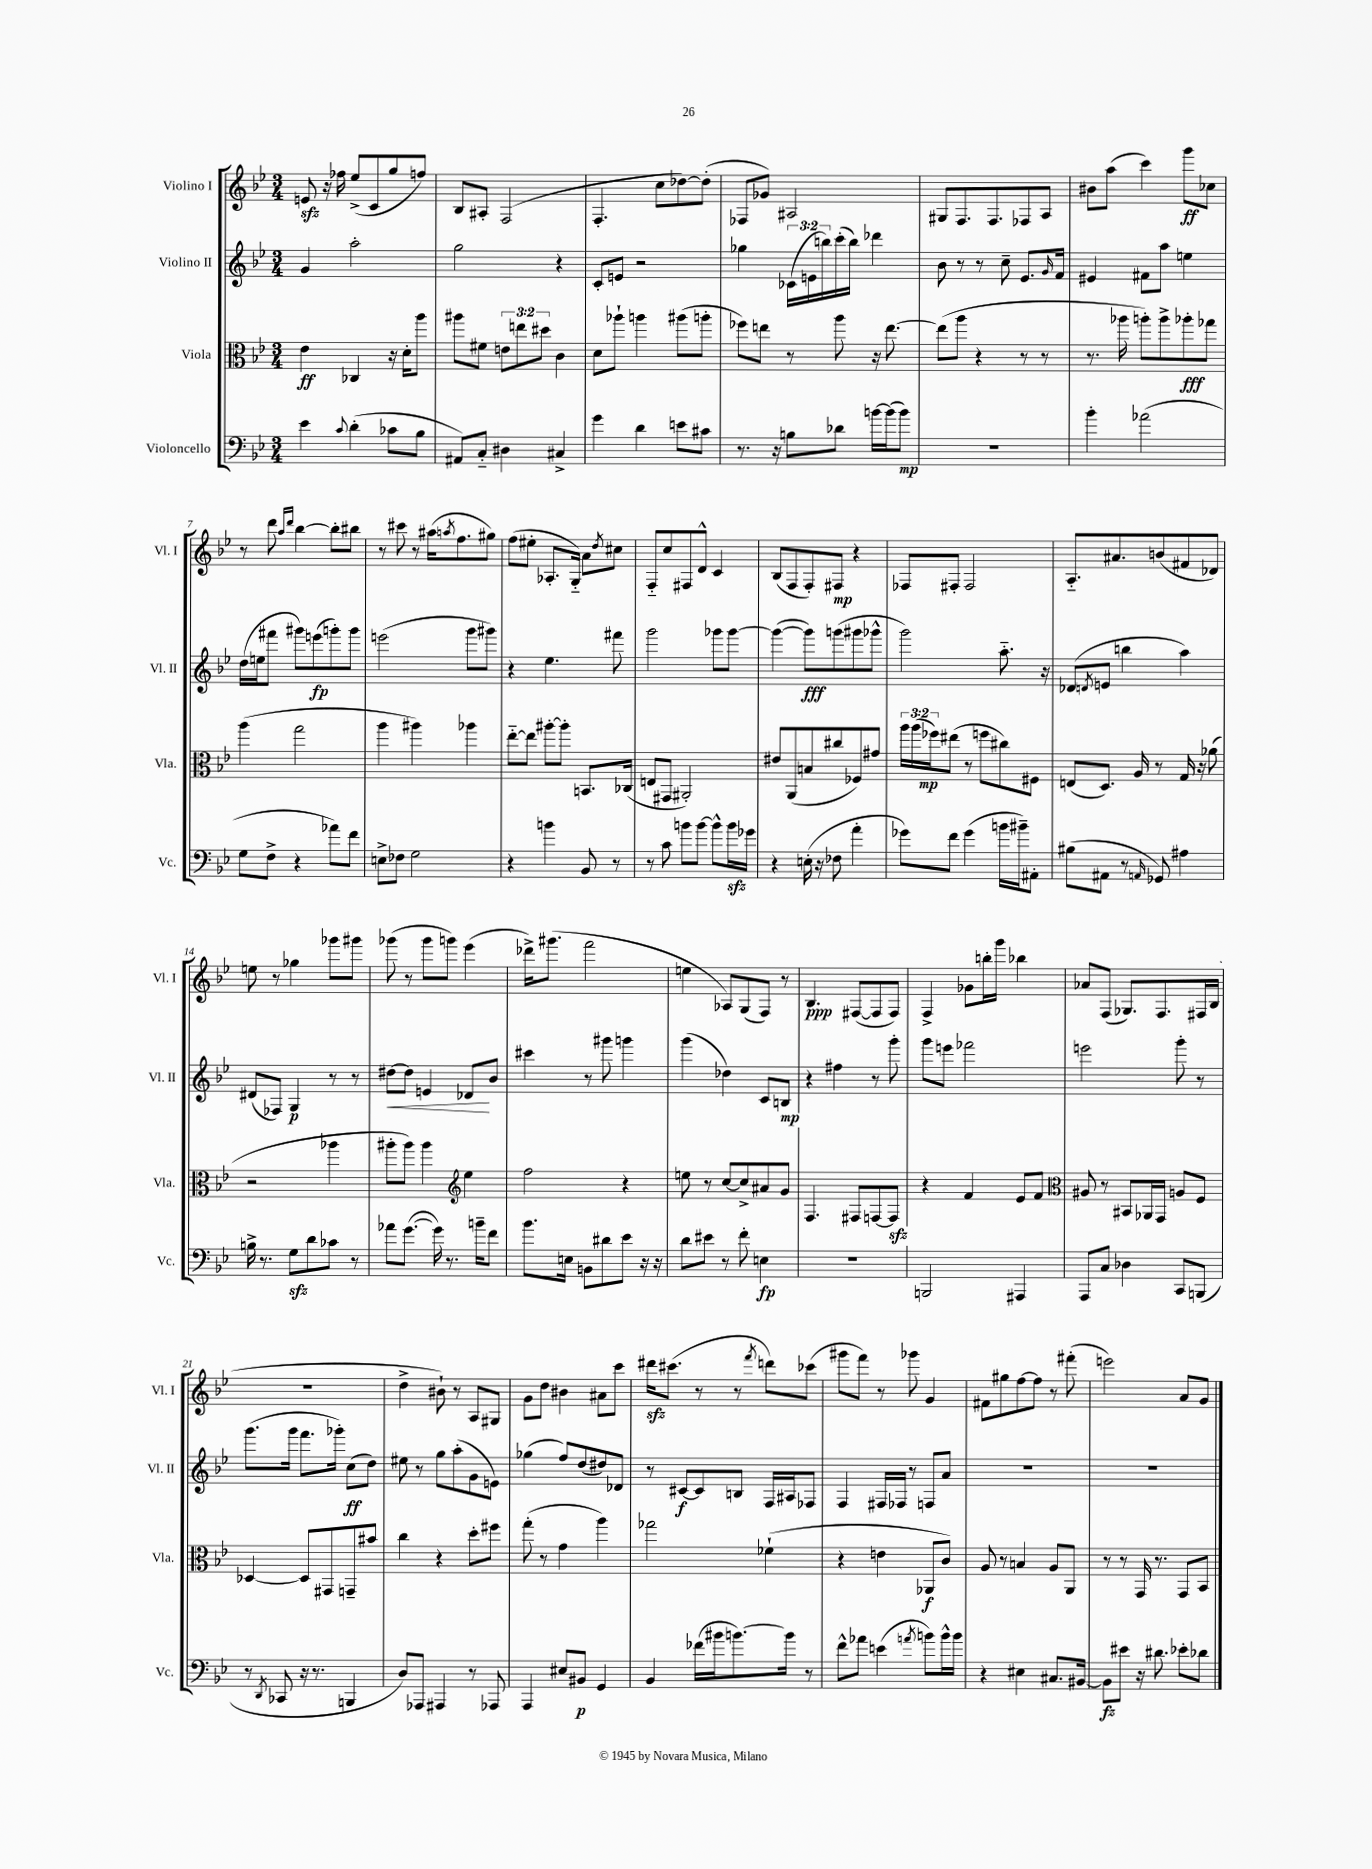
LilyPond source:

<<
\new StaffGroup <<
\new Staff = "s0" \with { instrumentName = "Violino I" shortInstrumentName = "Vl. I" } {
    \clef treble \key bes \major \numericTimeSignature \time 3/4
    e'8\sfz r16 fes''16 ees''8->( c'8 g''8 f''8) |
    bes8 ais8-. f2( |
    f4.-. c''8 des''8~) des''8-.( |
    fes8 ges'8) ais2 |
    gis8 f8. f8. fes8 a8 |
    bis'8 a''8( c'''4) g'''8\ff ces''8 |
    r8 d'''8 \grace { a''16 d'''16 } bes''4~ bes''8-. bis''8 |
    r8 cis'''8 r8 ais''16( \acciaccatura { a''8 } f''8. gis''8) |
    f''8( eis''8-. aes8.-. g16-_) a'8 \acciaccatura { d''8 } cis''8 |
    f8-_ c''8 fis8 d'8-^ c'4 |
    bes8( f8 f8-.) fis8\mp r4 |
    fes8 fis8-. fis2 |
    a8.-_ ais'8. b'8( fis'8 des'8) |
    e''8 r8 ges''4 ges'''8 gis'''8 |
    ges'''8( r8 ges'''8 g'''8) ees'''4( |
    des'''16->) gis'''8.( f'''2 |
    e''4 aes8) g8( f8) r8 |
    bes4.\ppp fis8~( fis8 fis8) |
    f4-> ges'8 b''16-. g'''16 bes''4 |
    aes'8 f8( ges8.) f8. fis16 bes16( |
    R2. |
    d''4-> bis'8-!) r8 a8 gis8 |
    g'8 d''8 bis'4 ais'8 c'''8 |
    dis'''16\sfz cis'''8.( r8 r8 \acciaccatura { f'''8 } d'''8) ces'''8( |
    gis'''8 f'''8) r8 ges'''8 g'4 |
    fis'8 gis''8 f''8~ f''8 r8 fis'''8-.( |
    e'''2) a'8 g'8 \bar "|." |
}
\new Staff = "s1" \with { instrumentName = "Violino II" shortInstrumentName = "Vl. II" } {
    \clef treble \key bes \major \numericTimeSignature \time 3/4 \override Staff.TupletNumber.text = #tuplet-number::calc-fraction-text
    g'4 a''2-. |
    g''2 r4 |
    c'8-. e'8 r2 |
    ges''4 \tuplet 3/2 { ces'16( e'16 b''16) } c'''16-.( b''16) des'''4 |
    bes'8 r8 r8 c''8-- ees'8. \grace { g'16 } f'16 |
    eis'4 fis'8 a''8 e''4 |
    d''16( e''16 fis'''8 gis'''8) e'''8\fp( g'''8-.) g'''8 |
    e'''2( g'''8 gis'''8) |
    r4 ees''4. fis'''8 |
    g'''2 ges'''8 ges'''8~ |
    ges'''4~( ges'''8\fff) g'''8( gis'''8 ges'''8-^ |
    g'''2) a''8.-_ r16 |
    des'8( \acciaccatura { d'8 } e'8 b''4 a''4) |
    dis'8( fes8) g4\p r8 r8 |
    dis''8~\< dis''8 e'4 des'8\! bes'8 |
    cis'''4 r8 gis'''8 g'''4 |
    g'''4( des''4) c'8 b8\mp |
    r4 fis''4 r8 g'''8-. |
    g'''8 e'''8 fes'''2 |
    e'''2 g'''8-. r8 |
    g'''8.( g'''16 f'''8. ges'''16-.) c''8\ff( d''8) |
    eis''8 r8 g''8 a''8-.( g'8 e'8) |
    ges''4( f''8) d''8( dis''8) des'8 |
    r8 cis'8~\f cis'8 b8 f16 ais16 fes8 |
    f4 fis16 fes16 r8 f8 a'8 |
    R2. |
    R2. \bar "|." |
}
\new Staff = "s2" \with { instrumentName = "Viola" shortInstrumentName = "Vla." } {
    \clef alto \key bes \major \numericTimeSignature \time 3/4 \override Staff.TupletNumber.text = #tuplet-number::calc-fraction-text
    ees'4\ff ces4 r16 d'16-. a''8 |
    ais''8 fis'8 \tuplet 3/2 { e'8 e''8 dis''8 } c'4 |
    d'8 aes''8-! a''4 ais''8( a''8-. |
    fes''8) e''8 r8 a''8 r16 e''8.~ |
    e''8( a''8 r4 r8 r8 |
    r8. aes''16 a''8-.) a''8-> aes''8-.\fff ges''8 |
    a''4( g''2 |
    a''4 ais''4) aes''4 |
    ees''8~-_ ees''8 ais''8~-. ais''8-. b,8. ces16( |
    e8 gis,8 ais,2-.) |
    eis'8 a,8( b8 cis''8 fes8) gis'8 |
    \tuplet 3/2 { a''16 a''16( fes''16\mp) } eis''8( r8 f''8 cis''8) fis8 |
    e8( d8.) a16 r8 g16 r16 aes'8( |
    r2 aes''4 |
    ais''8-. ais''8) ais''4 \clef treble ees''4 |
    f''2 r4 |
    e''8 r8 c''8~ c''8-> ais'8 g'8 |
    f4. fis8 f8~ f8\sfz |
    r4 f'4 ees'8 f'8 |
    \clef alto ais8 r8 bis,8 aes,16 g,16 a8 f8 |
    des4~ des8 gis,8 g,8-- bis'8 |
    c''4 r4 d''8-. fis''8 |
    g''8-.( r8 g'4 a''4) |
    ges''2 fes'4-!( |
    r4 e'4 aes,8\f c'8) |
    a8 r8 b4 a8 a,8 |
    r8 r8 g,16 r8. g,8 bes,8 \bar "|." |
}
\new Staff = "s3" \with { instrumentName = "Violoncello" shortInstrumentName = "Vc." } {
    \clef bass \key bes \major \numericTimeSignature \time 3/4
    ees'4 \appoggiatura { c'8 } d'4-.( ces'8 bes8 |
    ais,8) c8-_ dis4 cis4-> |
    g'4 d'4 e'8 cis'8 |
    r8. r16 b8 des'8 b'16~ b'16( b'8\mp) |
    R2. |
    bes'4-. aes'2( |
    g8 f8-> r4 aes'8) f'8 |
    e8-> fes8 g2 |
    r4 b'4 bes,8 r8 |
    r8 c'8 b'8 b'8~ b'8-^ b'16\sfz ges'16 |
    r4 e16-.( r16 fes8 a'4-. |
    ges'8) f'8 ges'4( b'16 bis'16--) ais,8-. |
    bis8( ais,8 r8 \grace { a,16 } ges,8) ais4 |
    b16-> r8. g8\sfz d'8 ces'8 r8 |
    aes'8 g'8.~( g'16) r8. b'16-- f'8 |
    bes'8. e16 b,8 dis'8 ees'8 r16 r16 |
    d'8 eis'8 r8 f'8-. e4\fp |
    R2. |
    b,,2 ais,,4 |
    a,,8 c8 des4 c,8 b,,8( |
    r8 \acciaccatura { d,8 } ces,8 r16 r8. b,,4 |
    d8) aes,,8 ais,,4 r8 aes,,8 |
    a,,4 eis8 bis,8\p g,4 |
    bes,4 fes'16( bis'16 b'8.~) b'16 r8 |
    f'8-^ aes'8 e'4( \acciaccatura { a'8 } b'8) b'16-^ b'16 |
    r4 eis4 cis8. bis,16~ |
    bis,8\fz eis'8 r16 dis'8. ees'8-. des'8 \bar "|." |
}
>>
>>
